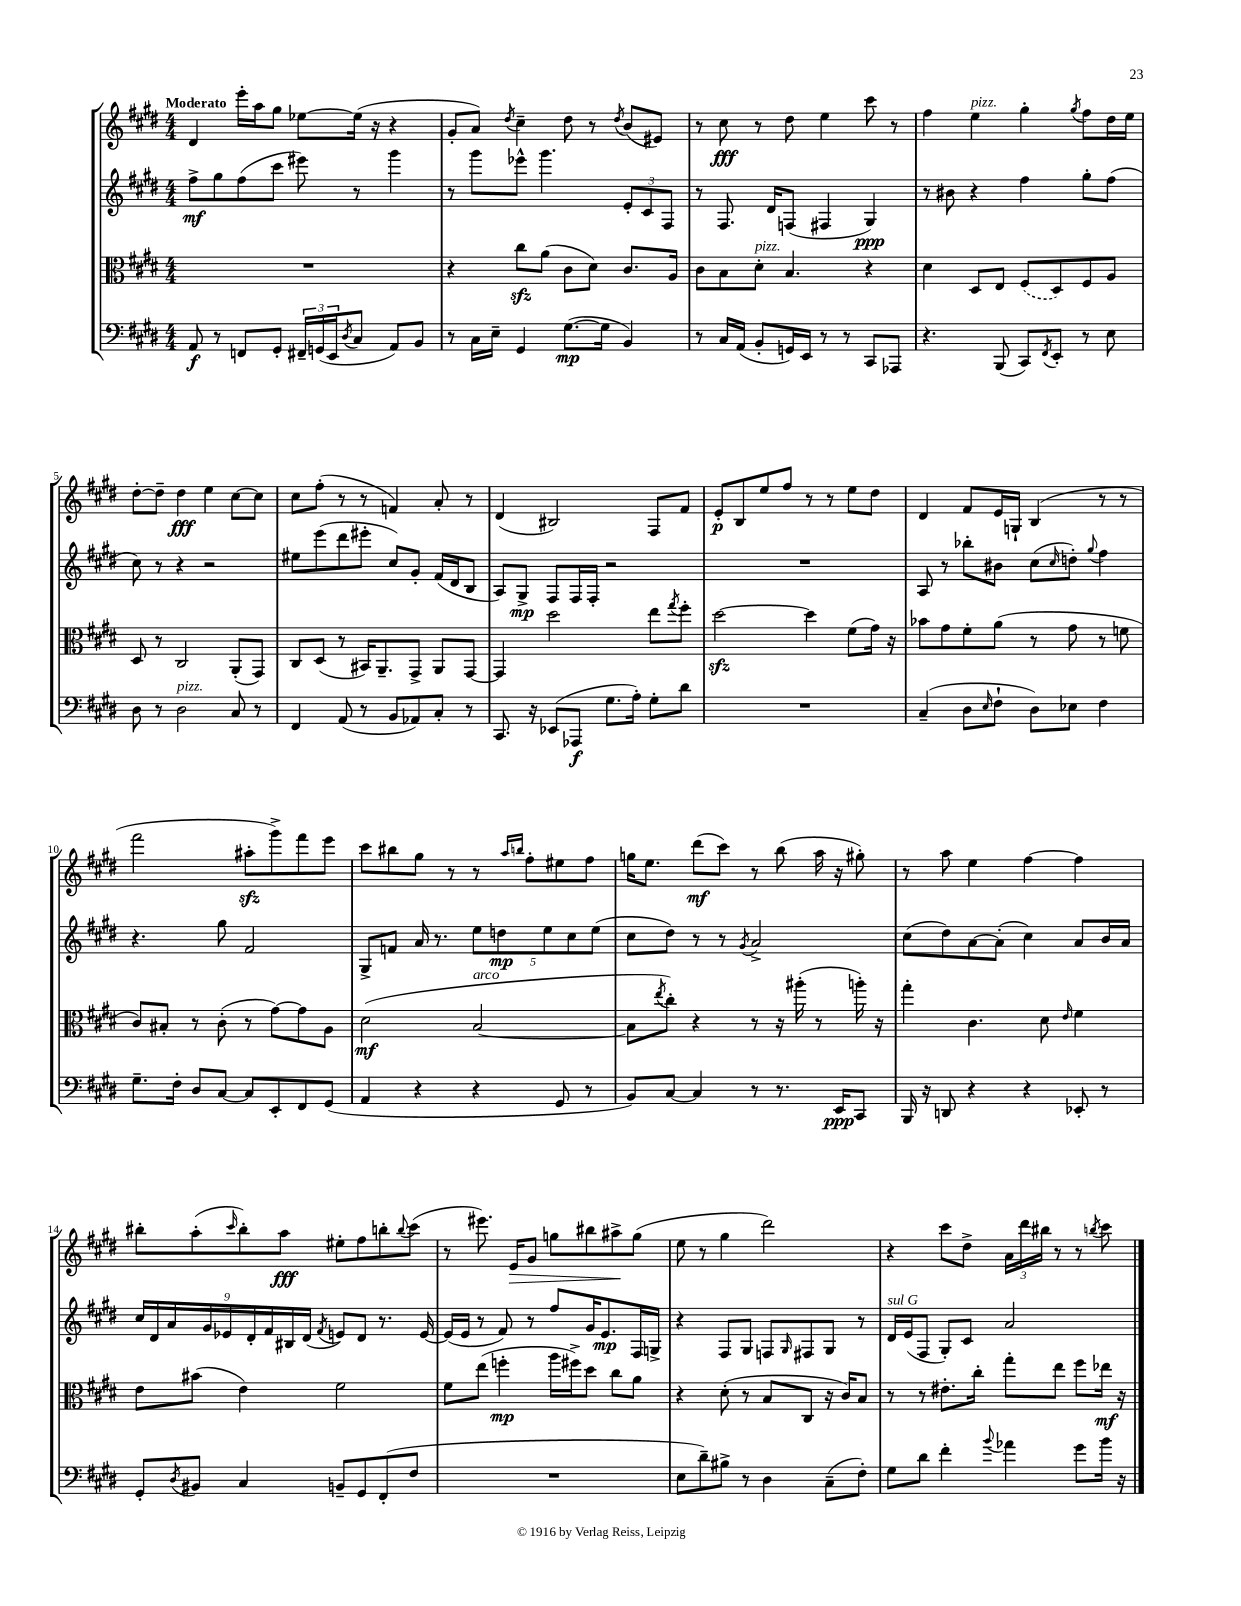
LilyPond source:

<<
\new StaffGroup <<
\new Staff = "s0" {
    \clef treble \key e \major \numericTimeSignature \time 4/4 \tempo "Moderato"
    dis'4 e'''16-. a''16 gis''8 ees''8~ ees''16( r16 r4 |
    gis'8-. a'8) \acciaccatura { dis''8 } cis''4-- dis''8 r8 \acciaccatura { dis''8 } b'8( eis'8) |
    r8 cis''8\fff r8 dis''8 e''4 cis'''8 r8 |
    fis''4 e''4^\markup { \italic "pizz." } gis''4-. \acciaccatura { gis''8 } fis''8 dis''16 e''16 |
    dis''8~-. dis''8-- dis''4\fff e''4 cis''8~ cis''8 |
    cis''8 fis''8-.( r8 r8 f'4) a'8-. r8 |
    dis'4( bis2) fis8 fis'8 |
    e'8-.\p b8 e''8 fis''8 r8 r8 e''8 dis''8 |
    dis'4 fis'8 e'16 g16-! b4( r8 r8 |
    fis'''2 ais''8-.\sfz gis'''8->) fis'''8 e'''8 |
    cis'''8 bis''8 gis''8 r8 r8 \grace { a''16 b''16 } fis''8-. eis''8 fis''8 |
    g''16 e''8. dis'''8\mf( cis'''8) r8 b''8( a''16 r16 gis''8-.) |
    r8 a''8 e''4 fis''4~ fis''4 |
    bis''8-. a''8-.( \grace { cis'''16 } bis''8-.) a''8\fff eis''8-. fis''8 b''8-. \appoggiatura { b''8 } cis'''8( |
    r8 eis'''8.) e'16\> gis'8 g''8 bis''8 ais''8->\! g''8( |
    e''8 r8 gis''4 dis'''2) |
    r4 cis'''8 dis''8-> \tuplet 3/2 { a'16 dis'''16 bis''16 } r8 r8 \acciaccatura { b''8 } cis'''8 \bar "|." |
}
\new Staff = "s1" {
    \clef treble \key e \major \numericTimeSignature \time 4/4
    fis''8->\mf gis''8 fis''8( cis'''8 eis'''8) r8 gis'''4 |
    r8 gis'''8 ees'''8-^ gis'''4. \tuplet 3/2 { e'8-. cis'8 fis8 } |
    r8 fis8. dis'16 f8( fis4 gis4\ppp) |
    r8 bis'8 r4 fis''4 gis''8-. fis''8( |
    cis''8) r8 r4 r2 |
    eis''8 e'''8( dis'''8 eis'''8-. cis''8) gis'8-. fis'16( dis'16 b8 |
    a8) gis8->\mp fis8 fis16 fis16-. r2 |
    R1 |
    a8 r8 bes''8-. bis'8 cis''8( \grace { cis''16 } d''8-.) \appoggiatura { gis''8 } fis''4 |
    r4. gis''8 fis'2 |
    gis8-> f'8 a'16 r8. \tuplet 5/4 { e''8 d''8\mp e''8 cis''8 e''8( } |
    cis''8 dis''8) r8 r8 \acciaccatura { gis'8 } a'2-> |
    cis''8( dis''8) a'8~ a'8-.( cis''4) a'8 b'16 a'16 |
    \tuplet 9/8 { cis''16 dis'16 a'16 gis'16 ees'16 dis'16-. fis'16 bis16 dis'16( } \acciaccatura { fis'8 } e'8) dis'8 r8. e'16~ |
    e'16( e'16 r8 fis'8) r8 fis''8 gis'16 e'8.\mp fis16 g16-> |
    r4 fis8 gis8 f8 \grace { gis16 } fis8 gis8 r8 |
    dis'16^\markup { \italic "sul G" } e'16( fis8 gis8-.) cis'8 a'2 \bar "|." |
}
\new Staff = "s2" {
    \clef alto \key e \major \numericTimeSignature \time 4/4
    R1 |
    r4 cis''8\sfz a'8( cis'8 dis'8) cis'8. a16 |
    cis'8 b8 dis'8-.^\markup { \italic "pizz." } b4. r4 |
    dis'4 dis8 e8 \once \slurDashed fis8( dis8) fis8 a8 |
    dis8 r8 cis2 a,8-.( gis,8) |
    cis8 dis8( r8 bis,16) a,8.-- gis,8-> a,8 gis,8~ |
    gis,4 dis''2 e''8 \acciaccatura { gis''8 } fis''8-. |
    dis''2~\sfz dis''4 fis'8( gis'16) r16 |
    bes'8 gis'8 fis'8-. a'8( r8 gis'8 r8 f'8 |
    cis'8) bis8-. r8 cis'8-.( r8 gis'8~) gis'8 a8 |
    dis'2\mf( b2~^\markup { \italic "arco" } |
    b8 \acciaccatura { e''8 } cis''8-.) r4 r8 r16 ais''16-.( r8 a''16-.) r16 |
    gis''4-. cis'4. dis'8 \grace { e'16 } fis'4 |
    e'8 bis'8( e'4) fis'2 |
    fis'8 e''8( f''4-.\mp a''16 fis''16->) dis''8 cis''8 a'8 |
    r4 dis'8-.( r8 b8 cis8 r16 cis'16) b8 |
    r8 r8 eis'8.-. cis''16-. gis''8-. e''8 fis''8 ees''16\mf r16 \bar "|." |
}
\new Staff = "s3" {
    \clef bass \key e \major \numericTimeSignature \time 4/4
    a,8\f r8 f,8 gis,8-. \tuplet 3/2 { fis,16-- g,16( e,16 } \acciaccatura { dis8 } cis8 a,8) b,8 |
    r8 cis16 e16-- gis,4 gis8.~\mp( gis16 b,4) |
    r8 cis16 a,16( b,8-. g,16) e,16 r8 r8 cis,8 aes,,8 |
    r4. b,,8( cis,8) \acciaccatura { fis,8 } e,8-. r8 e8 |
    dis8 r8 dis2^\markup { \italic "pizz." } cis8 r8 |
    fis,4 a,8( r8 b,8 aes,8) cis8-. r8 |
    cis,8. r16 ees,8( aes,,8\f gis8. a16-.) gis8-. dis'8 |
    R1 |
    cis4--( dis8 \grace { e16 } fis8-! dis8) ees8 fis4 |
    gis8.-- fis16-. dis8 cis8~ cis8 e,8-. fis,8 gis,8( |
    a,4 r4 r4 gis,8 r8 |
    b,8) cis8~ cis4 r8 r8. e,16\ppp cis,8 |
    b,,16 r16 d,8 r4 r4 ees,8-. r8 |
    gis,8-. \acciaccatura { dis8 } bis,8 cis4 b,8-- gis,8 fis,8-.( fis8 |
    R1 |
    e8 dis'8--) bis8-> r8 dis4 cis8--( fis8-.) |
    gis8 dis'8 fis'4-. \appoggiatura { b'8 } aes'4 gis'8 b'16 r16 \bar "|." |
}
>>
>>
